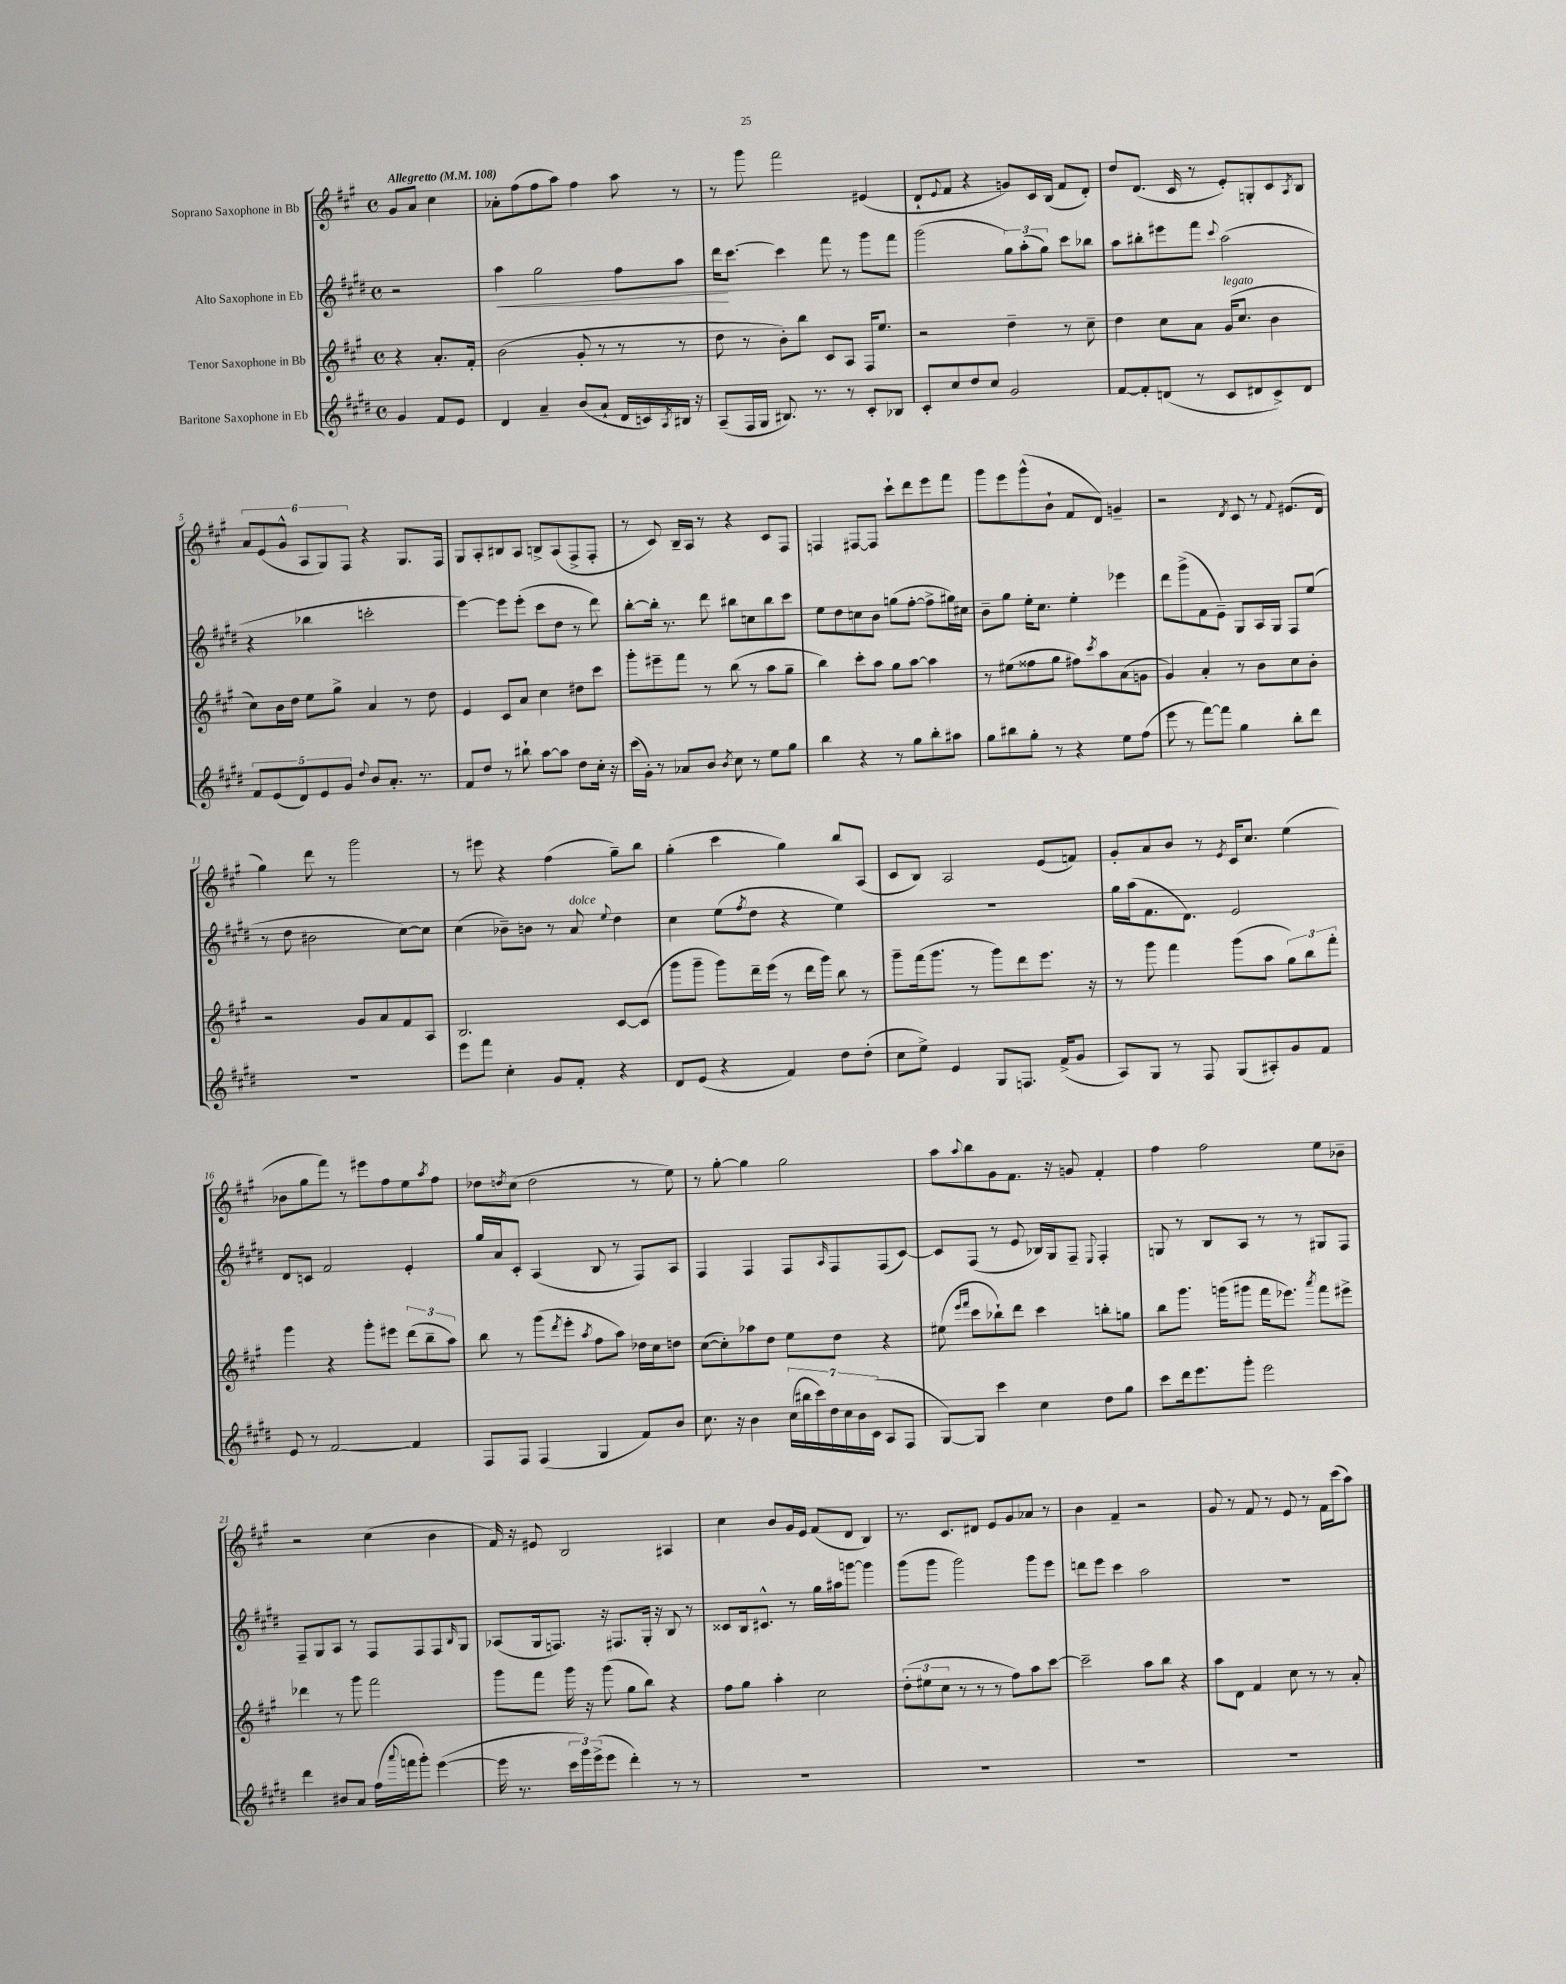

**kern	**kern	**kern	**kern
*staff4	*staff3	*staff2	*staff1
*clefG2	*clefG2	*clefG2	*clefG2
*k[f#c#g#d#]	*k[f#c#g#]	*k[f#c#g#d#]	*k[f#c#g#]
*M4/4	*M4/4	*M4/4	*M4/4
*met(c)	*met(c)	*met(c)	*met(c)
*MM108	*MM108	*MM108	*MM108
4g#	4r	2r	8g#
.	.	.	8a
8f#	8.a'	.	4cc#
8e	.	.	.
.	16f#'	.	.
=	=	=	=
4d#	(2b	4aa	8a-'
.	.	.	(8ff#
4a~	.	2gg#	8ff#
.	.	.	8aa)
(8b	8g#'	.	4ff#
8a`	8r	.	.
16d#	8r	8ff#	8aa
16c)	.	.	.
8qA	.	.	.
16B#	8r	8aa	8r
16r	.	.	.
=	=	=	=
(8A~	8dd	16ddd#	8r
.	.	[8.ccc#	.
16F#	8r	.	8ggg#
16G#	.	.	.
8.B#)	8b')	4ccc#]	2fff#
.	8bb	.	.
8.r	.	.	.
.	8c#	8fff#	.
8r	8A	8r	.
8c#'	16F#	8ggg#	(4e#
.	8.ee	.	.
8B-	.	8fff#	.
=	=	=	=
8c#'	2r	(2ggg#	8d`
.	.	.	8qqe
8cc#	.	.	8f#
8dd#	.	.	4r
8cc#	.	.	.
2g#	4dd~	12gg#)	8g)
.	.	(12aa'	.
.	.	.	16c#
.	.	12gg#)	.
.	.	.	(16B
.	8r	8ccc#	8f#
.	8cc#~	8bb-	8d')
=	=	=	=
[8f#	4dd	8aa	8dd
8f#']	.	8bb#'	(8.d
(8d	8cc#	8eee#	.
.	.	.	16c#
8r	8a	8fff#	8r
.	.	8qqccc#	.
8c#	(16g#	(2aa	8e')
.	8.cc#	.	.
8d#	.	.	8G'
8c#^)	4b	.	8c#
.	.	.	8qA
8d#	.	.	8B
=	=	=	=
10f#	8cc#)	4r	12a
.	.	.	(12e
(10e	.	.	.
.	16b	.	.
.	.	.	12g#^^
.	16dd	.	.
10d#)	.	.	.
.	8ee	4bb-	12A
10e	.	.	.
.	.	.	12G#)
.	8gg#^	.	.
10g#	.	.	.
.	.	.	12F#
8qqdd#	.	.	.
8b	4a	2ccc'	4r
8.a'	.	.	.
.	8r	.	8.G#
8.r	.	.	.
.	8dd	.	.
.	.	.	16F#
=	=	=	=
8f#	4e	[4eee)	8G#
8dd#	.	.	8A'
8r	8c#	8eee]	8B#
8bb#`	8a	(8eee'	8A
[8aa	4cc#	8ccc#	8B^
8aa]	.	8dd#	(8A
8dd#	8dd#	8r	8F#^
16cc#'	8ccc#	8ddd#)	8F#'
16r	.	.	.
=	=	=	=
(16ccc#	8ggg#'	[8bb'	8r
16g#')	.	.	.
8r	8eee#~	16bb']	8c#)
.	.	8.r	.
8a-	8fff#	.	16B~
.	.	.	16A
8b	8r	8ddd#	8r
8qb	.	.	.
8cc#	(8bb	8bb#	4r
8r	8r	8cc	.
8ee	8aa	8bb#	8c#
8gg#	8gg#~	8ccc#	8F#
=	=	=	=
4bb	4bb)	8ee	4F
.	.	8dd#	.
4r	8ccc#'	8cc	[8F#
.	8aa	8b	8F#]
8r	8gg#	(8gg	8ccc#`
8gg#	[8aa	[8ff#'	8ddd
8bb'	4aa]	8ff#^]	8eee
8aa#	.	16gg#)	8fff#
.	.	16cc#	.
=	=	=	=
8gg#	8r	8b~	8ggg#
8bb#	(8ee#	8gg#	8eee
8gg#'	8ff##	16ee'	(8ggg#^^
.	.	8.cc#	.
8r	8gg#	.	8b`
4r	8ff#)	4ee'	8f#
.	8qccc#	.	.
.	8aa	.	8d)
8ee	(8a	4eee-	4g~
(8ff#	8g	.	.
=	=	=	=
8eee	4g#)	8ddd#	2r
8r	.	(8ggg#^	.
[8fff#)	4a'	8f#	.
8fff#]	.	8e~)	.
.	.	.	8qd
4gg#	8r	8G#	8c#
.	8b	16A	8r
.	.	16G#	.
.	.	.	8qqf#
8bb'	8cc#	8F#	(8.e#
8ddd#	8b'	(8ee	.
.	.	.	16d
=	=	=	=
1r	2r	8r	4gg#)
.	.	8dd#	.
.	.	2b#	8ddd
.	.	.	8r
.	8g#	.	2ggg#
.	8a	.	.
.	8f#	[8cc#)	.
.	8A	8cc#]	.
=	=	=	=
8eee	2.B	(4cc#	8r
8fff#	.	.	8eee#
4cc#'	.	8b-~)	4r
.	.	8b	.
8g#	.	8r	(4ff#
8f#'	.	8a	.
.	.	8qqee	.
4r	[8c#	4dd#	8gg#~)
.	(8c#]	.	8bb
=	=	=	=
8d#	8ggg#	4cc#	(4gg#'
(8e	8ggg#~	.	.
4r	8ggg#)	(8ee	4ccc#
.	.	8qff#	.
.	16ddd~	8dd#	.
.	(16eee	.	.
4f#)	8r	4r	4gg#)
.	16ddd	.	.
.	16ggg#)	.	.
8dd#	8bb	4ee)	8bb
(8dd#'	8r	.	(8A
=	=	=	=
8cc#	8ggg#~	1r	8c#
8ee^)	(16fff#	.	8B)
.	8.ggg#	.	.
4e	.	.	2A
.	8r	.	.
8G#	8ggg#)	.	.
8.F	8ddd	.	.
.	8.eee	.	(8e
(16f#^	.	.	.
8g#	.	.	8f)
.	16r	.	.
=	=	=	=
8A)	8r	16gg#	8g#'
.	.	(16aa	.
8G#	8ggg#	8.f#	8a
8r	4fff#	.	8b
.	.	8.d#)	.
8F#	.	.	8r
.	.	.	8qe
(8G#	(8ggg#	2e	16c#
.	.	.	8.cc#
8A#')	8aa	.	.
8g#	12gg#)	.	(4ee
.	12bb	.	.
8f#	.	.	.
.	12fff#'	.	.
=	=	=	=
8e	4ggg#	8d#	8b-
8r	.	8c	8gg#
[2f#	4r	2f#	8fff#)
.	.	.	8r
.	8ggg#'	.	8eee#
.	8eee#	.	8ff#
4f#]	(12ddd	4e'	8ee
.	12bb~	.	.
.	.	.	8qaa
.	.	.	8ff#
.	12aa)	.	.
=	=	=	=
8F#	8bb	16gg#	8dd-
.	.	16a	.
.	.	.	8qdd
8F#	8r	8c#'	(8cc#
(4F#	(8ggg#	(4A	2dd
.	8qddd	.	.
.	8eee'	.	.
.	8qaa	.	.
4G#	8ff#	8B	.
.	8aa)	8r	.
8f#)	16dd-	8F#)	8r
.	16cc#	.	.
8b	8dd	8A	8ee)
=	=	=	=
8.cc#	([8cc#	4F#	8r
.	8cc#'])	.	[8gg#'
16r	.	.	.
4b	8aa-	4F#	4gg#]
.	8dd	.	.
(28cc#	8ee	8F#	2gg#
28bb#	.	.	.
28ccc#)	.	.	.
28dd#	.	.	.
.	.	16qqA	.
.	8dd	8F#	.
28cc#	.	.	.
28b	.	.	.
(28c#	.	.	.
8A	4r	(8F#	.
8F#	.	[8c#)	.
=	=	=	=
[8G#)	(8ee#	8c#]	8aa
.	16qqeee	.	.
.	16qqfff#	.	8qqaa
8G#]	8ccc#	(8F#	8bb
4ccc#	8bb-`)	8r	8g#
.	8ddd	8e	8.f#
4cc#	4ccc#	16B-)	.
.	.	16G#	16r
.	.	8F#~	8g
.	.	8qqE	.
8dd#	8bb'	4F#'	4f#'
8gg#	8gg	.	.
=	=	=	=
8ccc#	8bb	8G	4ff#
16ddd#	8.ggg#	8r	.
8.eee	.	.	.
.	.	8B	2ff#
.	(16ggg	.	.
8ggg#'	8ggg#	8A	.
2eee	16fff#	8r	.
.	8.eee-)	.	.
.	.	8r	.
.	8qaaa	.	.
.	8fff#	8G#	8ee
.	8eee#^	8F#	8b-~
=	=	=	=
4ddd#	4ddd-	8F#~	2r
.	.	8G#	.
8b#	8r	8A	.
8a	8ggg#	8r	.
(16ff#	2fff#	8F#	(4cc#
8qqaaa	.	.	.
16fff	.	.	.
8ggg#')	.	8F#	.
([4eee	.	8F#	4b
.	.	16qqB	.
.	.	8G#	.
=	=	=	=
16eee]	8ggg#	(8A-	16f#)
8.r	.	.	16r
.	8fff#	16G#	8e#
.	.	8.F)	.
24ccc#	16ggg#	.	2B
24ggg#)	.	.	.
.	16r	.	.
(24eee^	.	.	.
8eee	(8ggg#	16r	.
.	.	8.F#	.
4ddd#')	8gg#	.	.
.	8bb)	16G#'	.
.	.	16r	.
8r	4r	8B	4A#
8r	.	8r	.
=	=	=	=
1r	8ff#	8c##	4cc#
.	8gg#	16B	.
.	.	8.c#^^	.
.	4aa'	.	8b
.	.	8r	16g#
.	.	.	16e
.	2cc#	16gg#	(8f#
.	.	16aa#	.
.	.	[8ggg	8d
.	.	4ggg]	4B)
=	=	=	=
1r	(12dd'	(8ggg#	8.r
.	12ee#	.	.
.	.	8ggg#	.
.	12cc#	.	.
.	.	.	8.c#
.	8r	2ggg#)	.
.	8r	.	8d#
.	8r	.	8e
.	8ff#)	.	8g#
.	8aa	8ggg#	8a-
.	[8ccc#	8eee	8r
=	=	=	=
1r	2ccc#~]	8ddd	4b
.	.	8eee	.
.	.	4ccc#	4f#~
.	8aa	2aa	2r
.	8bb	.	.
.	4r	.	.
=	=	=	=
1r	8aa	1r	8g#
.	8d	.	8r
.	4f#	.	8f#
.	.	.	8r
.	8cc#	.	8e
.	8r	.	8r
.	8r	.	16f#
.	.	.	(16ccc#
.	8a'	.	8aa)
==	==	==	==
*-	*-	*-	*-
